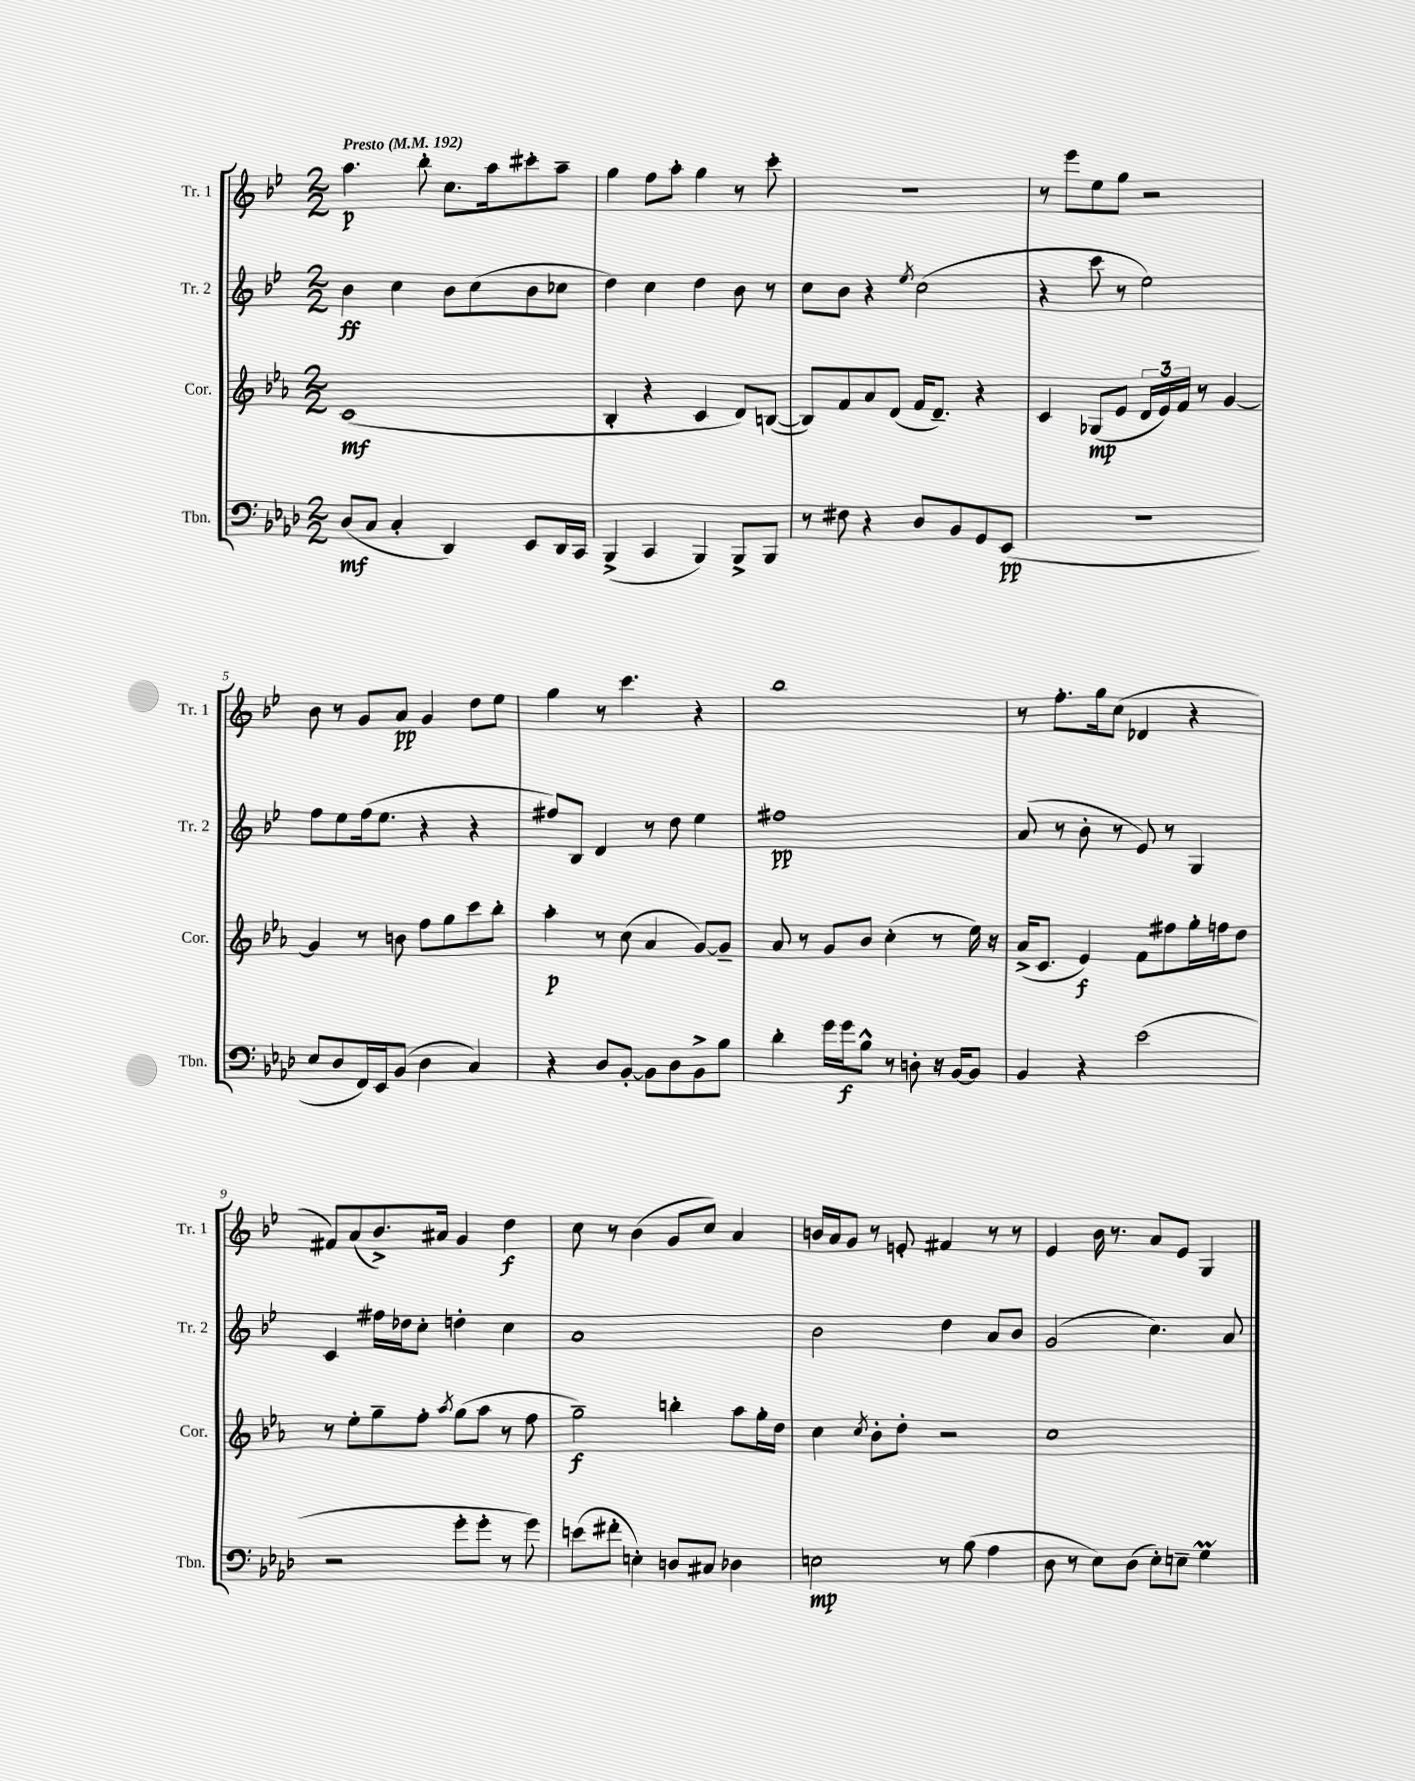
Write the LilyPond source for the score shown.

<<
\new StaffGroup <<
\new Staff = "s0" \with { instrumentName = "Tr. 1" shortInstrumentName = "Tr. 1" } {
    \clef treble \key bes \major \numericTimeSignature \time 2/2 \tempo "Presto" 4 = 192
    a''4.\p bes''8-. c''8. a''16 cis'''8-. a''8-- |
    g''4 f''8 a''8-. g''4 r8 c'''8-. |
    R1 |
    r8 ees'''8 ees''8 g''8 r2 |
    bes'8 r8 g'8 a'8\pp g'4 d''8 ees''8 |
    g''4 r8 c'''4. r4 |
    bes''1 |
    r8 f''8.-. g''16 c''8( des'4 r4 |
    fis'8) a'8( bes'8.->) ais'16 g'4 d''4\f |
    c''8 r8 bes'4( g'8 c''8) a'4 |
    b'16 a'16 g'8 r8 e'8-. fis'4 r8 r8 |
    ees'4 bes'16 r8. a'8 ees'8 g4 \bar "|." |
}
\new Staff = "s1" \with { instrumentName = "Tr. 2" shortInstrumentName = "Tr. 2" } {
    \clef treble \key bes \major \numericTimeSignature \time 2/2
    bes'4\ff c''4 bes'8 c''8( bes'8 ces''8 |
    d''4) c''4 d''4 bes'8 r8 |
    c''8 bes'8 r4 \acciaccatura { ees''8 } c''2( |
    r4 c'''8 r8 ees''2) |
    f''8 ees''8 f''16( ees''8. r4 r4 |
    fis''8) bes8 d'4 r8 d''8 ees''4 |
    fis''1\pp |
    a'8( r8 bes'8-. r8 ees'8) r8 g4 |
    c'4 fis''16 des''16 c''8-. d''4-. c''4 |
    a'1 |
    bes'2 d''4 a'8 bes'8 |
    g'2( c''4.) a'8 \bar "|." |
}
\new Staff = "s2" \with { instrumentName = "Cor." shortInstrumentName = "Cor." } {
    \clef treble \key ees \major \numericTimeSignature \time 2/2
    c'1\mf( |
    bes4-. r4 c'4 d'8) b8~( |
    b8) f'8 aes'8 d'8( f'16 d'8.--) r4 |
    c'4 ges8\mp( ees'8 \tuplet 3/2 { d'16 ees'16) f'16 } r8 g'4~ |
    g'4 r8 b'8 f''8 g''8 c'''8 bes''8-. |
    aes''4-.\p r8 c''8( aes'4 g'8~) g'8-- |
    aes'8 r8 g'8 bes'8 c''4-.( r8 ees''16) r16 |
    aes'16->( c'8. ees'4\f) f'8 fis''8 g''16-. f''16 d''8 |
    r8 ees''8-. g''8-- f''8-. \acciaccatura { aes''8 } g''8( aes''8 r8 f''8 |
    g''2--\f) b''4-. aes''8 g''16-. d''16 |
    c''4 \acciaccatura { c''8 } bes'8-. d''8-. r2 |
    c''1 \bar "|." |
}
\new Staff = "s3" \with { instrumentName = "Tbn." shortInstrumentName = "Tbn." } {
    \clef bass \key aes \major \numericTimeSignature \time 2/2
    des8\mf( c8 c4-. des,4) ees,8 des,16 c,16 |
    bes,,4->( c,4 bes,,4) bes,,8-> bes,,8 |
    r8 fis8 r4 des8 bes,8 g,8 ees,8\pp( |
    R1 |
    ees8 des8 f,16) ees,16 bes,8( des4 c4) |
    r4 des8 bes,8~-. bes,8 des8 bes,8-> bes8 |
    des'4-. g'16 g'16\f bes8-^ r8 d8-. r16 bes,16~ bes,8 |
    bes,4 r4 ees'2( |
    r2 g'8-. g'8-. r8 g'8) |
    e'8( fis'8-. e4-.) d8 cis8 des4 |
    e2\mp r8 bes8( aes4 |
    des8 r8 ees8) des8( ees8-.) e8-- g4\prall \bar "|." |
}
>>
>>
